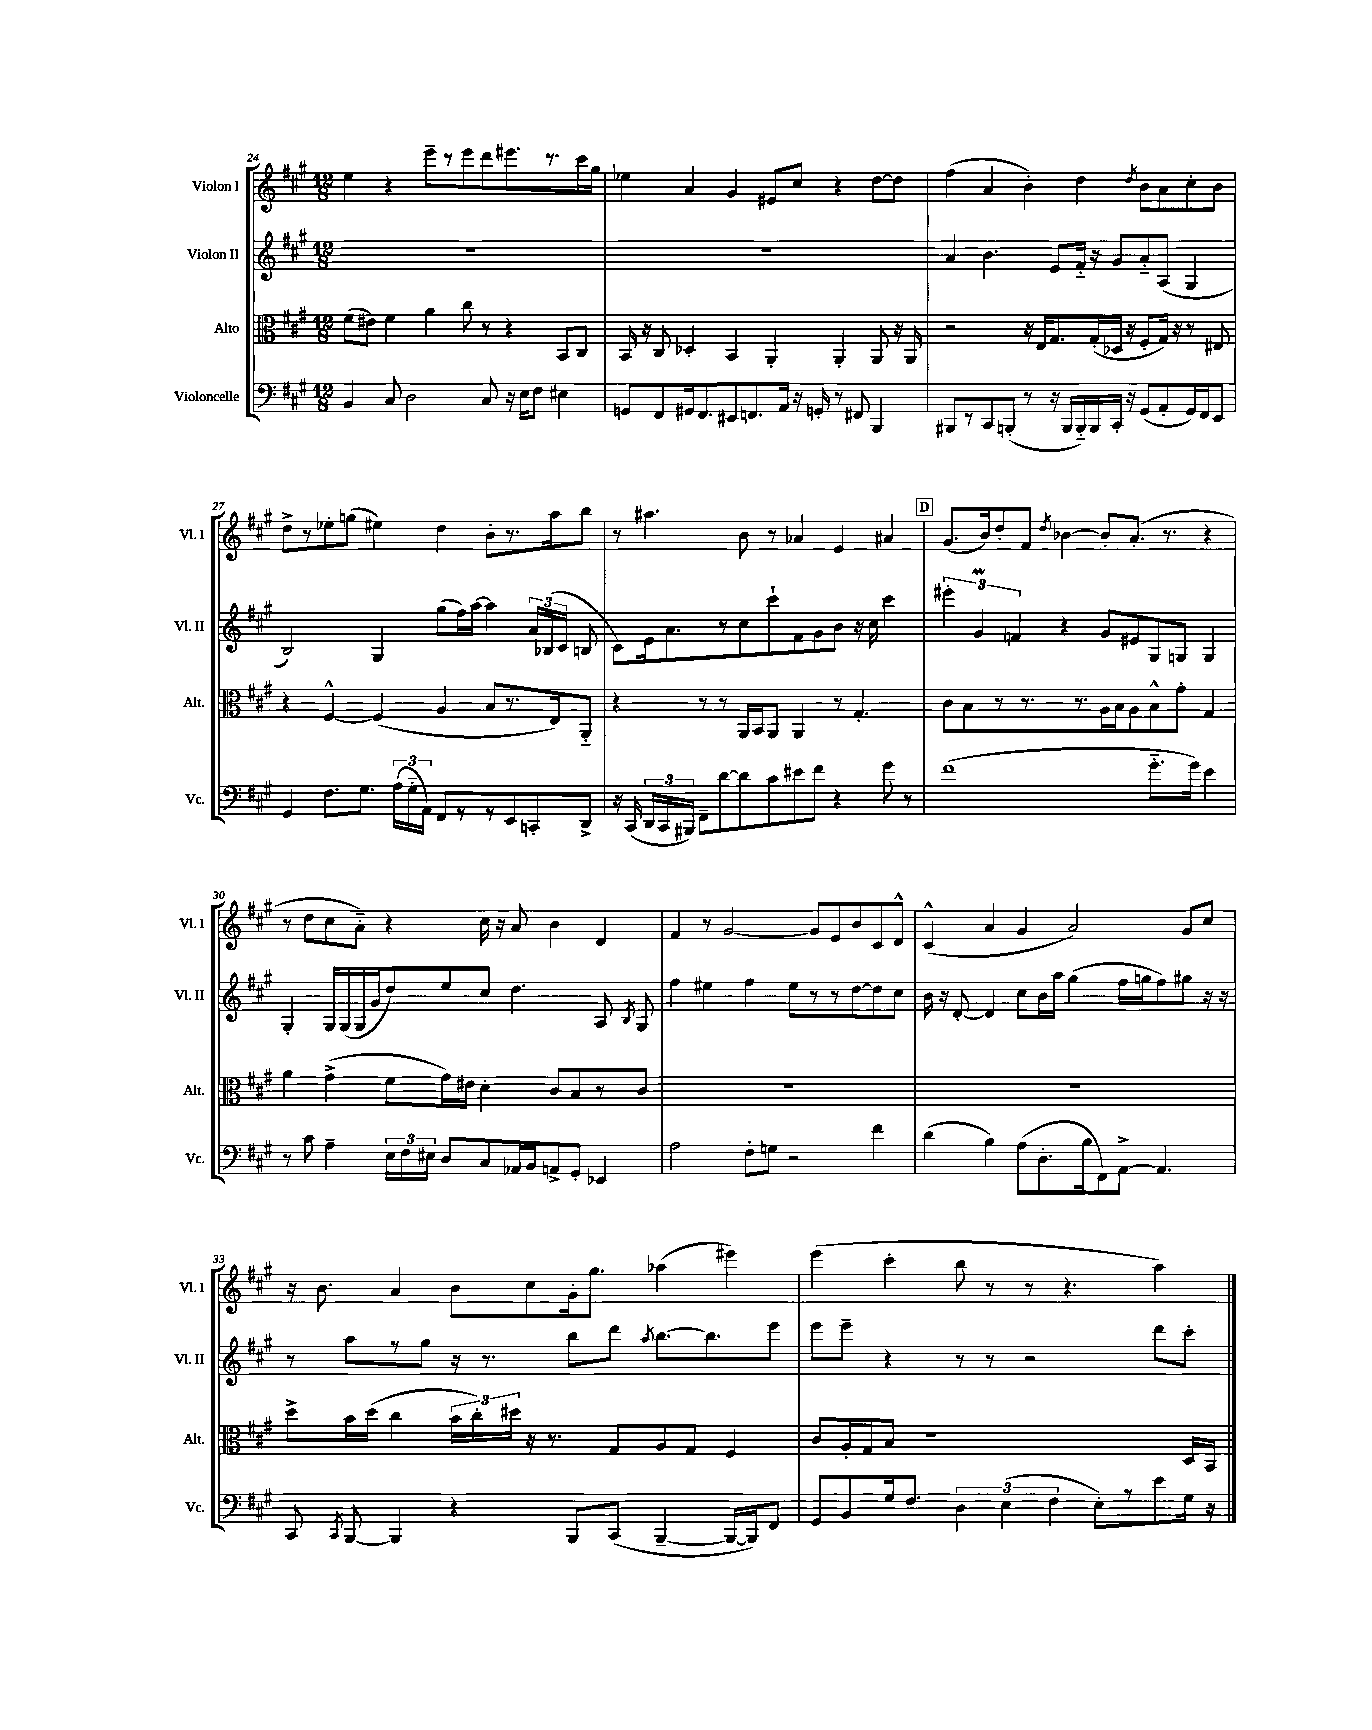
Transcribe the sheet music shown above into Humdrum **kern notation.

**kern	**kern	**kern	**kern
*part4	*part3	*part2	*part1
*staff4	*staff3	*staff2	*staff1
*I"Violoncelle	*I"Alto	*I"Violon II	*I"Violon I
*I'Vc.	*I'Alt.	*I'Vl. II	*I'Vl. I
*clefF4	*clefC3	*clefG2	*clefG2
*k[f#c#g#]	*k[f#c#g#]	*k[f#c#g#]	*k[f#c#g#]
*M12/8	*M12/8	*M12/8	*M12/8
=24	=24	=24	=24
4BB/	(8f#\L	1.r	4ee\
.	8e#X\J)	.	.
8C#/	4f#\	.	4r
2D\	.	.	.
.	4a\	.	8eee~\L
.	.	.	8r
.	8cc#\	.	8eee\
8C#/	8r	.	8ddd\
16r	4r	.	8.eee#X\
16E\KL	.	.	.
8F#\J	.	.	.
.	.	.	8.r
4E#X\	8BB/L	.	.
.	8C#/J	.	16ccc#\L
.	.	.	16gg#\JJ
=25	=25	=25	=25
8GGn/L	16BB/	1.r	4ee-X\
.	16r	.	.
8FF#/	8C#/	.	.
16GG#X/k	4D-X'/	.	4a/
8.FF#/	.	.	.
8EE#X/	4BB/	.	4g#/
8.FFn/	.	.	.
.	4AA'/	.	8e#X/L
16AA/Jk	.	.	.
16r	.	.	8cc#/J
16GGn'/	.	.	.
8r	4AA'/	.	4r
8FF#X/	.	.	.
4BBB/	8AA/	.	[8dd\L
.	16r	.	8dd\J]
.	16AA/	.	.
=26	=26	=26	=26
8BBB#X/L	2r	4a/	(4ff#\
8r	.	.	.
8CC#/	.	4.b\	4a/
(8BBBn'/J	.	.	.
8r	16r	.	4b'\)
.	16E/KL	.	.
16r	8.G#/	8e/L	.
16BBB/LL	.	.	.
16BBB/)	.	16f#/Jk	4dd\
16BBB/	(16G#'/L	16r	.
16CC#'/JJ	16D-X/JJ	8g#/L	.
16r	16r	.	.
.	.	.	8qdd/
(8GG#/L	8F#'/L	8a/	8b\L
8AA'/	16G#/Jk)	(8A/J	8a\
.	16r	.	.
16GG#/L)	8r	4G#/	8cc#'\
16FF#/J	.	.	.
8EE/J	8E#X/	.	8b\J
!!LO:LB:g=z
=27	=27	=27	=27
4GG#/	4r	2B/)	8dd^\L
.	.	.	8r
8.F#\L	[4F#^^/	.	8ee-X'\
.	.	.	(8ggn\J
8.G#\J	.	.	.
.	(4F#/]	4G#/	4ee#X\)
(24A\LL	.	.	.
24G#\	.	.	.
24AA\JJ)	.	.	.
8FF#/L	4A/	(8gg#\L	4dd\
8r	.	16ff#\L)	.
.	.	[16aa\JJ	.
8r	8B/L	4aa\]	8b'\L
8EE/	8.r	.	8.r
8CCn'/	.	24a/LL	.
.	.	(24B-X/	.
.	16E/k)	.	16aa\k
.	.	24c#/JJ	.
8DD^/J	8AA/J	8Bn/	8bb\J
=28	=28	=28	=28
16r	4r	8c#\L)	8r
(16CC#/	.	.	.
24DD/LL	.	16e\k	4.aa#X\
24CC#/	.	.	.
.	.	8.a\	.
24BBB#X/JJ)	.	.	.
8FF#~\L	8r	.	.
[8d\	8r	8r	.
8d\]	16AA/LL	8cc#\	8b\
.	16BB/J	.	.
8c#\	8AA/J	8ccc#`\	8r
8e#X\	4AA/	8f#\	4a-X/
8f#\J	.	8g#\	.
4r	8r	8b\J	4e/
.	4.G#'/	16r	.
.	.	16cc#\	.
8g#\	.	4ccc#\	4a#X/
8r	.	.	.
!!LO:REH:place=s1:t=D
=29	=29	=29	=29
(1f#	8c#\L	6eee#X'\	(8.g#/L
.	8B\	.	.
.	.	6g#m/	.
.	.	.	16b/k)
.	8r	.	8dd'/
.	.	6fn/	.
.	8.r	.	8f#/J
.	.	.	8qdd/
.	.	4r	[4b-X\
.	8.r	.	.
.	16A\L	8g#/L	8b-'/L]
.	16B\J	.	.
.	8A\	8e#X/	(8.a'/J
8.g#\L	8B^^\	8G#/	.
.	.	.	8.r
.	8g#'\J	8Gn/J	.
16g#\Jk)	.	.	.
4e\	4G#/	4G/	4r
!!LO:LB:g=z
=30	=30	=30	=30
8r	4a\	4G#'/	8r
8c#\	.	.	8dd\L
4A~\	(4g#^\	16G#/LL	8cc#\
.	.	(16G#/	.
.	.	16G#/	8a\J)
.	.	16g#/J	.
24E\LL	8f#\L	8dd/)	4r
24F#\	.	.	.
24E#X\JJ	.	.	.
8D/L	16g#\L)	8ee/	.
.	16e#X\JJ	.	.
8C#/	4d'\	8cc#/J	16cc#\
.	.	.	16r
16AA-X/L	.	4.dd\	8a/
16BB/J	.	.	.
8AAn^/	8c#/L	.	4b\
8GG#'/J	8B/	.	.
4EE-X/	8r	8A/	4d/
.	.	8qB/	.
.	8c#/J	8G#/	.
=31	=31	=31	=31
2A\	1.r	4ff#\	4f#/
.	.	4ee#X\	8r
.	.	.	[2g#/
8F#'\L	.	4ff#\	.
8Gn\J	.	.	.
2r	.	8ee#\L	.
.	.	8r	8g#/L]
.	.	8r	8e/
.	.	[8dd\	8b/
4f#\	.	8dd\]	8c#/
.	.	8cc#\J	8d^^/J
=32	=32	=32	=32
(4d\	1.r	16b\	(4c#^^/
.	.	16r	.
.	.	[8d'/	.
4B\)	.	4d/]	4a/
(8A\L	.	8cc#\L	4g#/
8.D'\	.	16b\L	.
.	.	16aa\JJ	.
.	.	(4gg#\	2a/)
16B\k	.	.	.
8FF#\)	.	.	.
[8AA^\J	.	16ff#\LL	.
.	.	16ggn\J	.
4.AA/]	.	8ff#\)	.
.	.	8gg#X\J	8g#/L
.	.	16r	8cc#/J
.	.	16r	.
!!LO:LB:g=z
=33	=33	=33	=33
8CC#/	8dd^\L	8r	16r
.	.	.	8.b\
8qCC#/	.	.	.
[8BBB/	16b\L	8aa\L	.
.	(16dd\JJ	.	.
4BBB/]	4cc#\	8r	4a/
.	.	8gg#\J	.
4r	24b\LL	16r	8b\L
.	24cc#'\)	.	.
.	.	8.r	.
.	24dd#X\JJ	.	.
.	16r	.	8cc#\
.	8.r	.	.
8BBB/L	.	8bb\L	16g#'\k
.	.	.	8.gg#\J
(8CC#/J	8G#/L	8ddd\J	.
.	.	8qaa/	.
[4BBB~/	8A/	[8.bb\L	(4aa-X\
.	8G#/J	.	.
.	.	8.bb\]	.
16BBB/LL_	4F#/	.	4eee#X\)
16BBB/J])	.	.	.
8FF#/J	.	8eee\J	.
=34	=34	=34	=34
8GG#/L	8c#/L	8eee\L	(4eee\
8BB/	16A'/L	8eee~\J	.
.	16G#/J	.	.
16G#/k	8B/J	4r	4ccc#'\
8.F#/J	.	.	.
.	1r	.	.
6D\	.	8r	8bb\
.	.	8r	8r
(6E\	.	.	.
.	.	2r	8r
6F#\	.	.	.
.	.	.	4.r
8E'\L)	.	.	.
8r	.	.	.
8e\	.	8ddd\L	4aa\)
16G#\Jk	16D/LL	8ccc#'\J	.
16r	16BB/JJ	.	.
==	==	==	==
*-	*-	*-	*-
